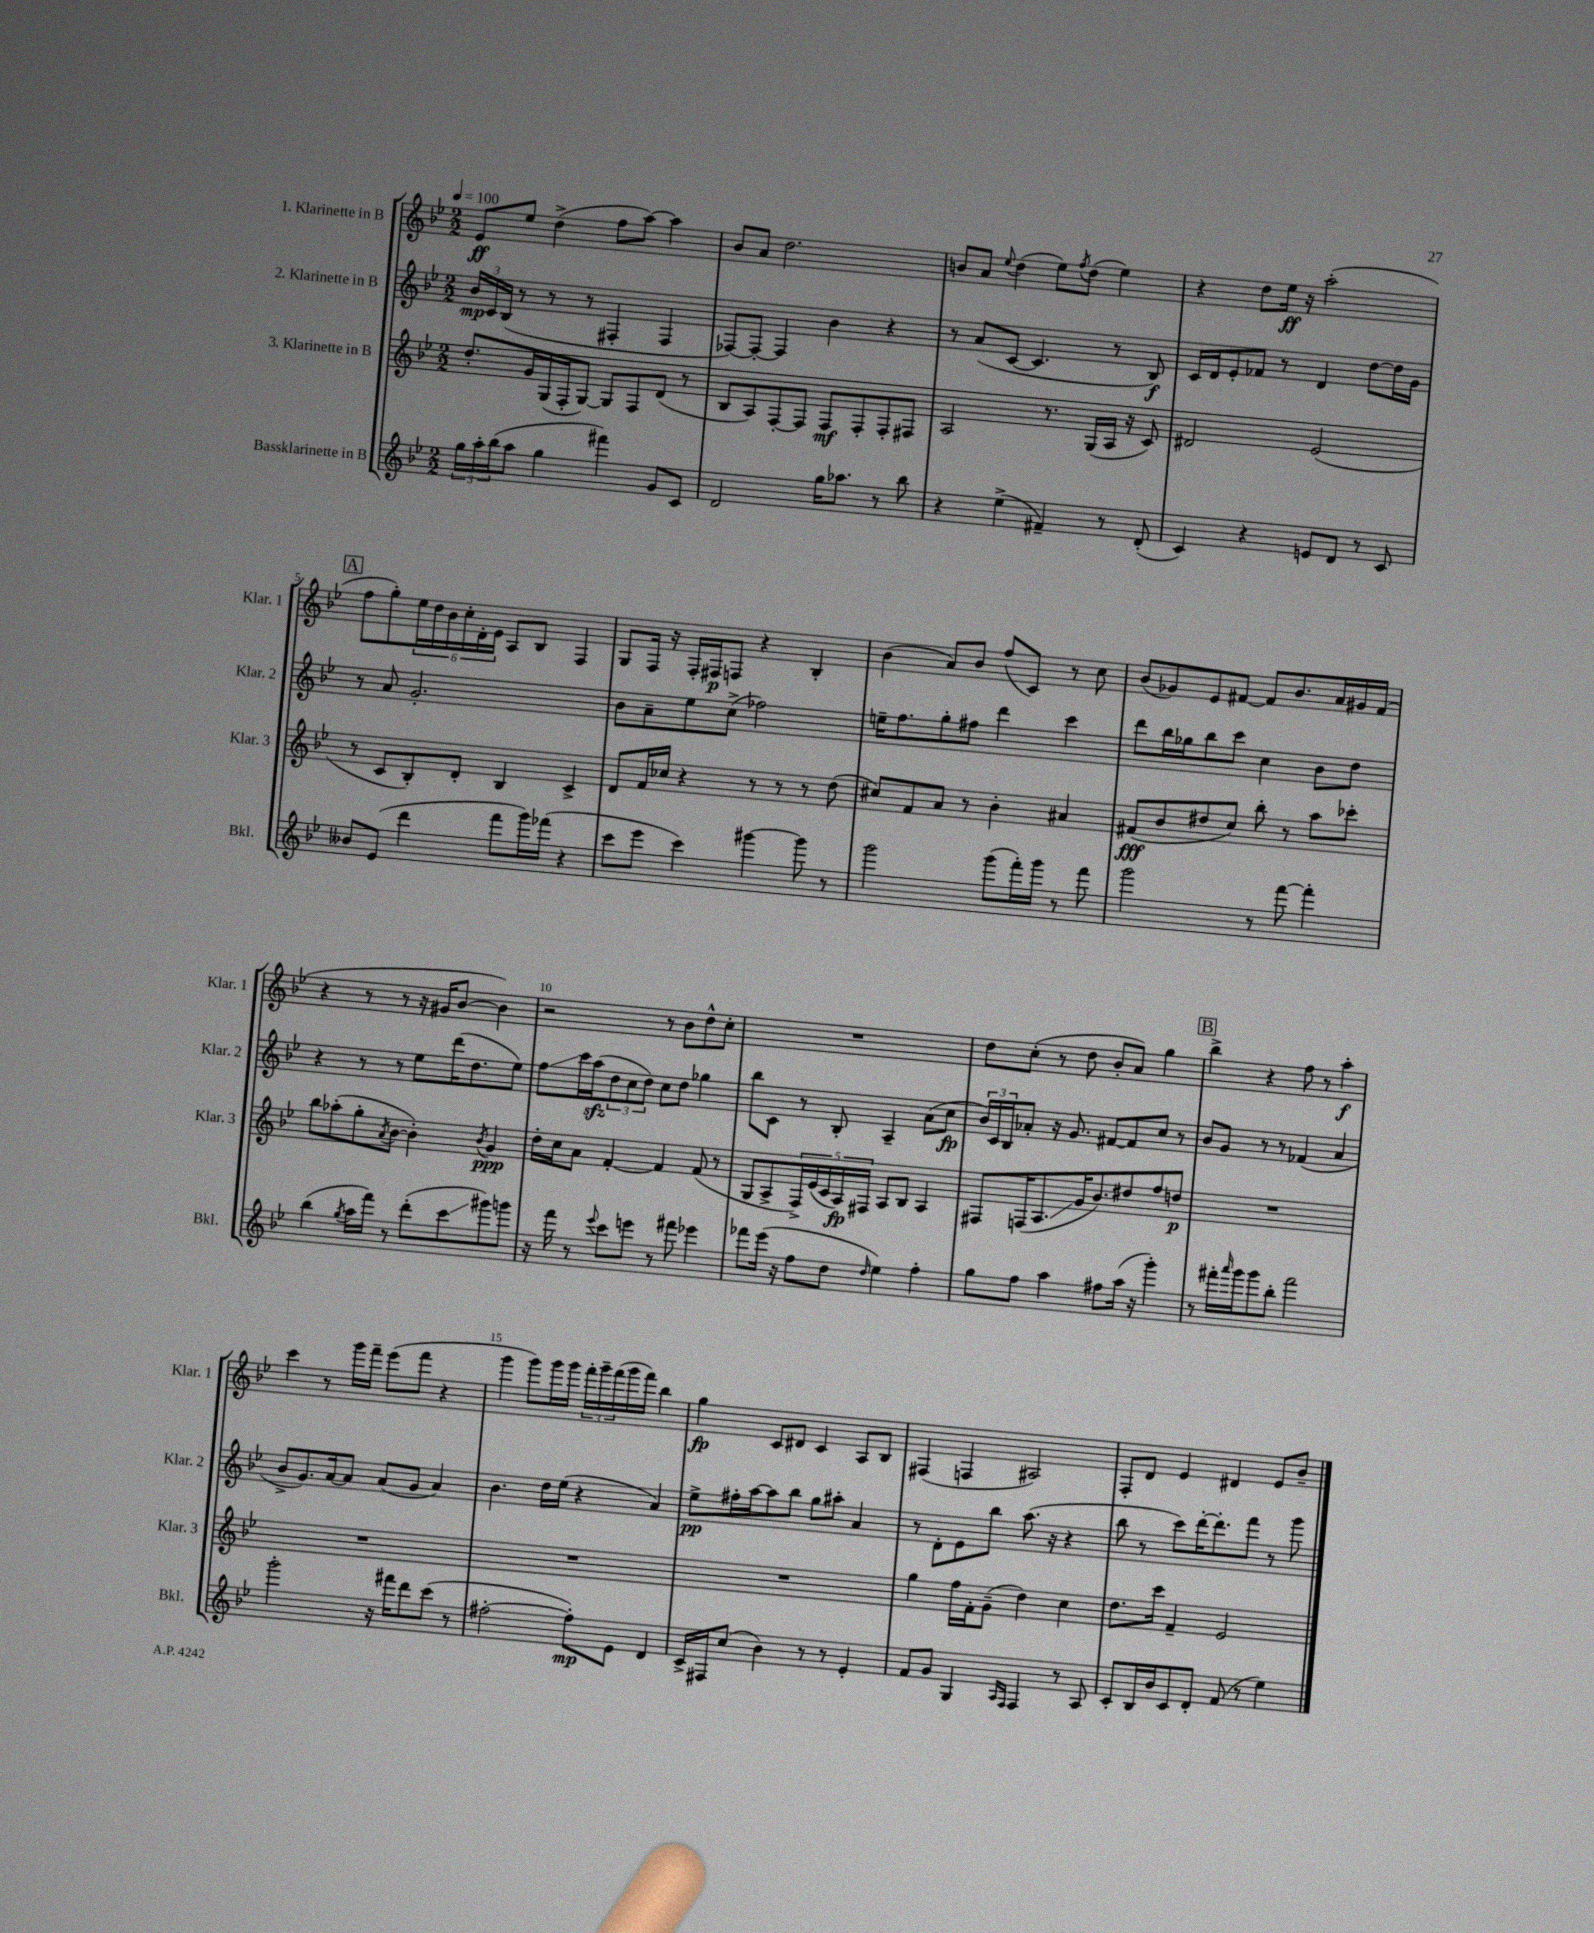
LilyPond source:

<<
\new StaffGroup <<
\new Staff = "s0" \with { instrumentName = "1. Klarinette in B" shortInstrumentName = "Klar. 1" } {
    \clef treble \key bes \major \numericTimeSignature \time 2/2 \tempo 4 = 100
    ees'8\ff ees''8 d''4->( f''8 a''8~) a''4 |
    bes'8 a'8 d''2. |
    b'8 a'8 \appoggiatura { ees''8 } d''4( ees''8) \acciaccatura { f''8 } d''8( ees''4) |
    r4 d''8 ees''16\ff r16 a''2-.( |
    \mark \markup { \box "A" } f''8 g''8-.) \tuplet 6/4 { ees''16 d''16 bes'16 c''16-. d'16-. ees'16 } a8 bes8 f4 |
    g8 f16 r16 f16-. fis16\p f8 r4 bes4-. |
    bes'4( a'8) bes'8 f''8( c'8) r8 c''8 |
    bes'8( ges'8) ees'8 fis'8~ fis'8 bes'8. a'16 gis'16 fis'16( |
    r4 r8 r8 r16 gis'16 bes'8~ bes'4) |
    r2 r8 bes'8 d''8-^ c''8-. |
    R1 |
    d''8 c''8-.( r8 d''8 bes'8-. a'8) g''4 |
    \mark \markup { \box "B" } bes''4-> r4 f''8 r8 a''4-.\f |
    c'''4 r8 g'''16 f'''16-- ees'''8( f'''8 r4 |
    g'''4 g'''8) g'''16 g'''16 \tuplet 3/2 { f'''16-. g'''16-- f'''16( } g'''16 f'''16) bes''4 |
    g''4\fp c'8 dis'8 c'4 a8 bes8 |
    fis4( f4 ais2) |
    f8-. d'8 ees'4 dis'4 ees'8 bes'8-- \bar "|." |
}
\new Staff = "s1" \with { instrumentName = "2. Klarinette in B" shortInstrumentName = "Klar. 2" } {
    \clef treble \key bes \major \numericTimeSignature \time 2/2
    \tuplet 3/2 { bes'16\mp c'16 bes16( } r8 r8 r8 fis4-. fis4 |
    fes8~) fes8~-. fes4 bes'4 r4 |
    r8 a'8( c'8~ c'4. r8 bes8\f) |
    c'16 d'16 ees'8-. fes'8 r8 d'4 d''8~ d''16 g'16 |
    \mark \markup { \box "A" } r8 a'8 g'2.-. |
    bes'8 a'8-- ees''8 c''8->( fes''2) |
    e''16-- f''8. g''8-. fis''8 d'''4 c'''4 |
    d'''8 bes''16 ges''16 bes''8 c'''8 c''4 bes'8 d''8 |
    r4 r8 r8 ees''8 d'''16( d''8. ees''8) |
    f''8\glissando c'''16 a''16\sfz( \tuplet 3/2 { d''8 c''8 d''8) } c''8 d''8 ges''4 |
    bes''8 c'8 r8 bes8-. a4-- a'8( c''8\fp |
    \tuplet 3/2 { bes'16) c'16 bes16 } aes'8-. r16 g'8. fis'8~ fis'8 c''8 r8 |
    \mark \markup { \box "B" } bes'8 g'8 r8 r8 fes'4( a'4 |
    bes'8-> g'8.) a'16~ a'8 a'8( g'8 a'4) |
    bes'4. d''16 ees''16( r4 a'4) |
    ees''8->\pp fis''16-. a''16~ a''8 bes''8 g''8 ais''8-. a'4 |
    r8 d'8-. ees'8 bes''8 a''8.( r16 r4 |
    bes''8 r8 c'''8) d'''16~-. d'''8.-. f'''8 r8 g'''8 \bar "|." |
}
\new Staff = "s2" \with { instrumentName = "3. Klarinette in B" shortInstrumentName = "Klar. 3" } {
    \clef treble \key bes \major \numericTimeSignature \time 2/2
    d''8.-. g'16 g16( f16-. g8~) g8 f8 d'8( r8 |
    bes8 a8) f8~-. f8 f8\mf f8-. f8-. fis8 |
    a2 r8. g16( a16 r16 c'8) |
    dis'2 ees'2( |
    \mark \markup { \box "A" } r8 c'8 bes8-.) d'8-. bes4 c'4-> |
    d'8 f'16 ces''16 r4 r8 r8 r8 d''8( |
    cis''8) f'8 a'8 r8 bes'4-. ais'4 |
    fis'8\fff( bes'8 dis''8 c''8) bes''8-. r8 a''8 ces'''8-. |
    bes''8 aes''8-.( g''8-. \acciaccatura { a'8 } bes'8~ bes'4-.) \acciaccatura { bes'8 } g'4\ppp |
    d''16-. c''16 a'8 f'4~-. f'4 f'8( r8 |
    g8 a8-> \tuplet 5/4 { f16->) ees'16( c'16 a16\fp) fis16 } a8 bes8 a4 |
    fis8 f16( a8.\glissando g'16 bes'8.) dis''8 f''8 d''8\p |
    \mark \markup { \box "B" } R1 |
    R1 |
    R1 |
    R1 |
    g''4 f''16 f'16-. g'8--( d''4) c''4 |
    d''8. c'''16 f'4-- ees'2 \bar "|." |
}
\new Staff = "s3" \with { instrumentName = "Bassklarinette in B" shortInstrumentName = "Bkl." } {
    \clef treble \key bes \major \numericTimeSignature \time 2/2
    \tuplet 3/2 { g''16 a''16-. bes''16( } a''8 g''4 fis'''4) g'8 c'8 |
    d'2 g''16 aes''8. r8 bes''8 |
    r4 ees''4->( fis'4--) r8 d'8-.( |
    c'4) r4 e'8 d'8 r8 c'8 |
    \mark \markup { \box "A" } beses'8 ees'8( d'''4 f'''8 g'''16) fes'''16( r4 |
    c'''8 ees'''8 c'''4) gis'''4~ gis'''8 r8 |
    g'''2 g'''8( f'''16-.) g'''16 r8 f'''8 |
    g'''2 r8 f'''8~ f'''4-. |
    bes''4( \acciaccatura { g''8 } a''16 f'''16) r8 d'''8-.( c'''8\glissando gis'''8) g'''8 |
    r16 f'''16 r8 \appoggiatura { ees'''8 } c'''8 e'''8 r8 fis'''8 ees'''4 |
    fes'''8 ees'''16( r16 f''8 d''8 \grace { d''16 } ees''4) f''4-. |
    g''8 f''8 a''4 fis''8 a''16( r16 g'''4-.) |
    \mark \markup { \box "B" } r8 fis'''16-. \grace { a'''16 } g'''16 g'''8 bes''8-. fis'''2 |
    g'''2-. r16 fis'''16 d'''8 c'''8( r8 |
    fis''2~-. fis''8-.\mp) ees'8 d'4 |
    c'16-> fis16 c''8( bes'4) r8 r8 ees'4-. |
    f'8 g'8 g4 \grace { a16 f16 } f4 r8 a8 |
    c'8-. bes16 bes'16 c'8 d'8-. f'8( r8 ees''4) \bar "|." |
}
>>
>>
\layout { \context { \Score \override BarNumber.break-visibility = ##(#f #t #t) barNumberVisibility = #(every-nth-bar-number-visible 5) } }
